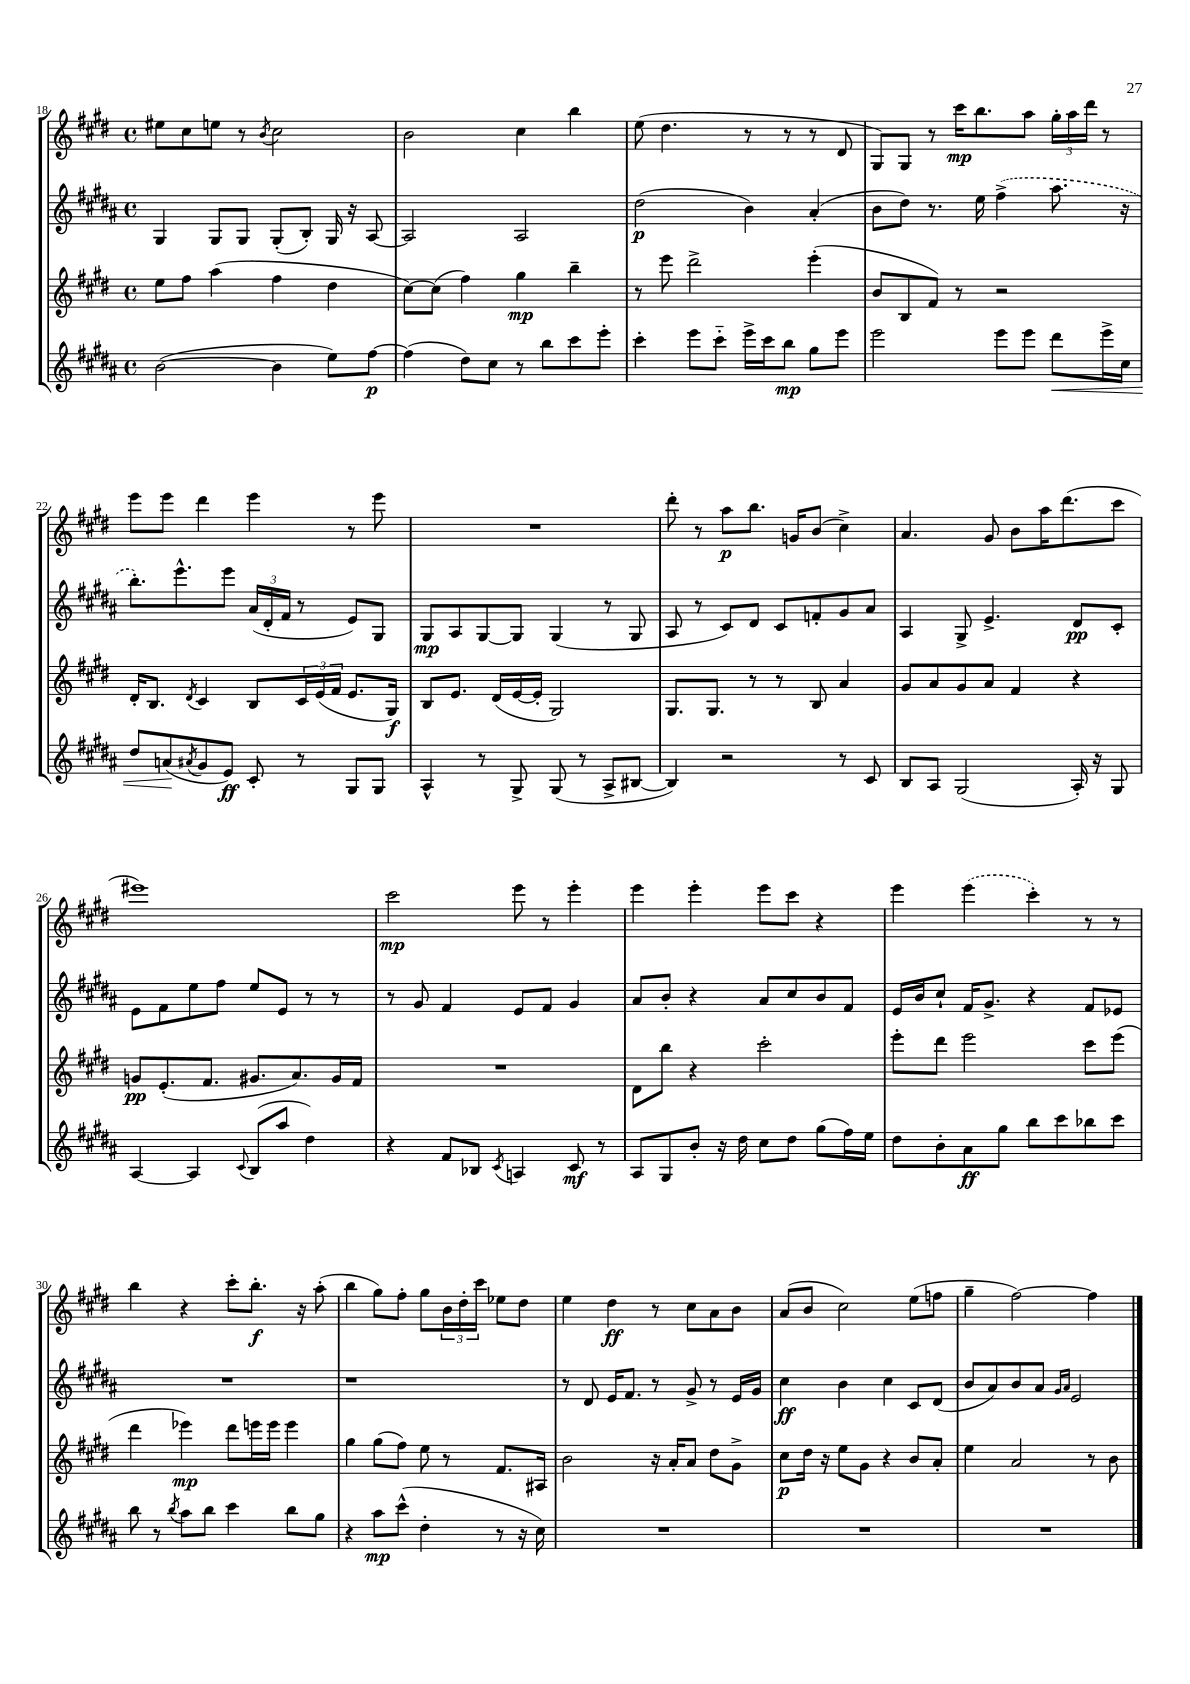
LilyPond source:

<<
\new StaffGroup <<
\new Staff = "s0" {
    \clef treble \key e \major \defaultTimeSignature \time 4/4
    eis''8 cis''8 e''8 r8 \acciaccatura { b'8 } cis''2 |
    b'2 cis''4 b''4 |
    e''8( dis''4. r8 r8 r8 dis'8 |
    gis8) gis8 r8 cis'''16\mp b''8. a''8 \tuplet 3/2 { gis''16-. a''16 dis'''16 } r8 |
    e'''8 e'''8 dis'''4 e'''4 r8 e'''8 |
    R1 |
    dis'''8-. r8 a''8\p b''8. g'16 b'8( cis''4->) |
    a'4. gis'8 b'8 a''16 dis'''8.( cis'''8 |
    eis'''1) |
    cis'''2\mp e'''8 r8 e'''4-. |
    e'''4 e'''4-. e'''8 cis'''8 r4 |
    e'''4 \once \slurDashed e'''4( cis'''4-.) r8 r8 |
    b''4 r4 cis'''8-. b''8.-.\f r16 a''8-.( |
    b''4 gis''8) fis''8-. gis''8 \tuplet 3/2 { b'16 dis''16-. cis'''16 } ees''8 dis''8 |
    e''4 dis''4\ff r8 cis''8 a'8 b'8 |
    a'8( b'8 cis''2) e''8( f''8 |
    gis''4-- fis''2~) fis''4 \bar "|." |
}
\new Staff = "s1" {
    \clef treble \key b \major \defaultTimeSignature \time 4/4
    gis4 gis8 gis8 gis8-.( b8-.) gis16 r16 ais8~ |
    ais2 ais2 |
    dis''2\p( b'4) ais'4-.( |
    b'8 dis''8) r8. e''16 \once \slurDashed fis''4->( ais''8. r16 |
    b''8.-.) e'''8.-^ e'''8 \tuplet 3/2 { ais'16( dis'16-. fis'16 } r8 e'8) gis8 |
    gis8\mp ais8 gis8~ gis8 gis4( r8 gis8 |
    ais8 r8 cis'8) dis'8 cis'8 f'8-. gis'8 ais'8 |
    ais4 gis8-> e'4.-> dis'8\pp cis'8-. |
    e'8 fis'8 e''8 fis''8 e''8 e'8 r8 r8 |
    r8 gis'8 fis'4 e'8 fis'8 gis'4 |
    ais'8 b'8-. r4 ais'8 cis''8 b'8 fis'8 |
    e'16 b'16 cis''8-! fis'16 gis'8.-> r4 fis'8 ees'8 |
    R1 |
    r1 |
    r8 dis'8 e'16 fis'8. r8 gis'8-> r8 e'16 gis'16 |
    cis''4\ff b'4 cis''4 cis'8 dis'8( |
    b'8 ais'8) b'8 ais'8 \grace { gis'16 ais'16 } e'2 \bar "|." |
}
\new Staff = "s2" {
    \clef treble \key e \major \defaultTimeSignature \time 4/4
    e''8 fis''8 a''4( fis''4 dis''4 |
    cis''8~) cis''8( fis''4) gis''4\mp b''4-- |
    r8 e'''8 dis'''2-> e'''4-.( |
    b'8 b8 fis'8) r8 r2 |
    dis'16-. b8. \acciaccatura { dis'8 } cis'4 b8 \tuplet 3/2 { cis'16 e'16( fis'16 } e'8. gis16\f) |
    b8 e'8. dis'16( e'16~ e'16-. gis2) |
    gis8. gis8. r8 r8 b8 a'4 |
    gis'8 a'8 gis'8 a'8 fis'4 r4 |
    g'8\pp e'8.-.( fis'8. gis'8. a'8.) gis'16 fis'16 |
    R1 |
    dis'8 b''8 r4 cis'''2-. |
    e'''8-. dis'''8 e'''2 cis'''8 e'''8( |
    dis'''4 ees'''4\mp) dis'''8 e'''16 e'''16 e'''4 |
    gis''4 gis''8( fis''8) e''8 r8 fis'8. ais16 |
    b'2 r16 a'16-. a'8 dis''8 gis'8-> |
    cis''8\p dis''16 r16 e''8 gis'8 r4 b'8 a'8-. |
    e''4 a'2 r8 b'8 \bar "|." |
}
\new Staff = "s3" {
    \clef treble \key b \major \defaultTimeSignature \time 4/4
    b'2~( b'4 e''8) fis''8~\p |
    fis''4( dis''8) cis''8 r8 b''8 cis'''8 e'''8-. |
    cis'''4-. e'''8 cis'''8-_ e'''16-> cis'''16 b''8\mp gis''8 e'''8 |
    e'''2 e'''8 e'''8 dis'''8\< e'''16-> cis''16 |
    dis''8 a'8\!( \acciaccatura { ais'8 } gis'8 e'8\ff) cis'8-. r8 gis8 gis8 |
    ais4-^ r8 gis8-> gis8( r8 ais8-> bis8~ |
    bis4) r2 r8 cis'8 |
    b8 ais8 gis2( ais16-.) r16 gis8 |
    ais4~ ais4 \appoggiatura { cis'8 } b8( ais''8 dis''4) |
    r4 fis'8 bes8 \acciaccatura { cis'8 } a4 cis'8\mf r8 |
    ais8 gis8 b'8-. r16 dis''16 cis''8 dis''8 gis''8( fis''16) e''16 |
    dis''8 b'8-. ais'8\ff gis''8 b''8 cis'''8 bes''8 cis'''8 |
    b''8 r8 \acciaccatura { b''8 } ais''8 b''8 cis'''4 b''8 gis''8 |
    r4 ais''8\mp cis'''8-^( dis''4-. r8 r16 cis''16) |
    R1 |
    R1 |
    R1 \bar "|." |
}
>>
>>
\layout { \context { \Score currentBarNumber = #18 } }
